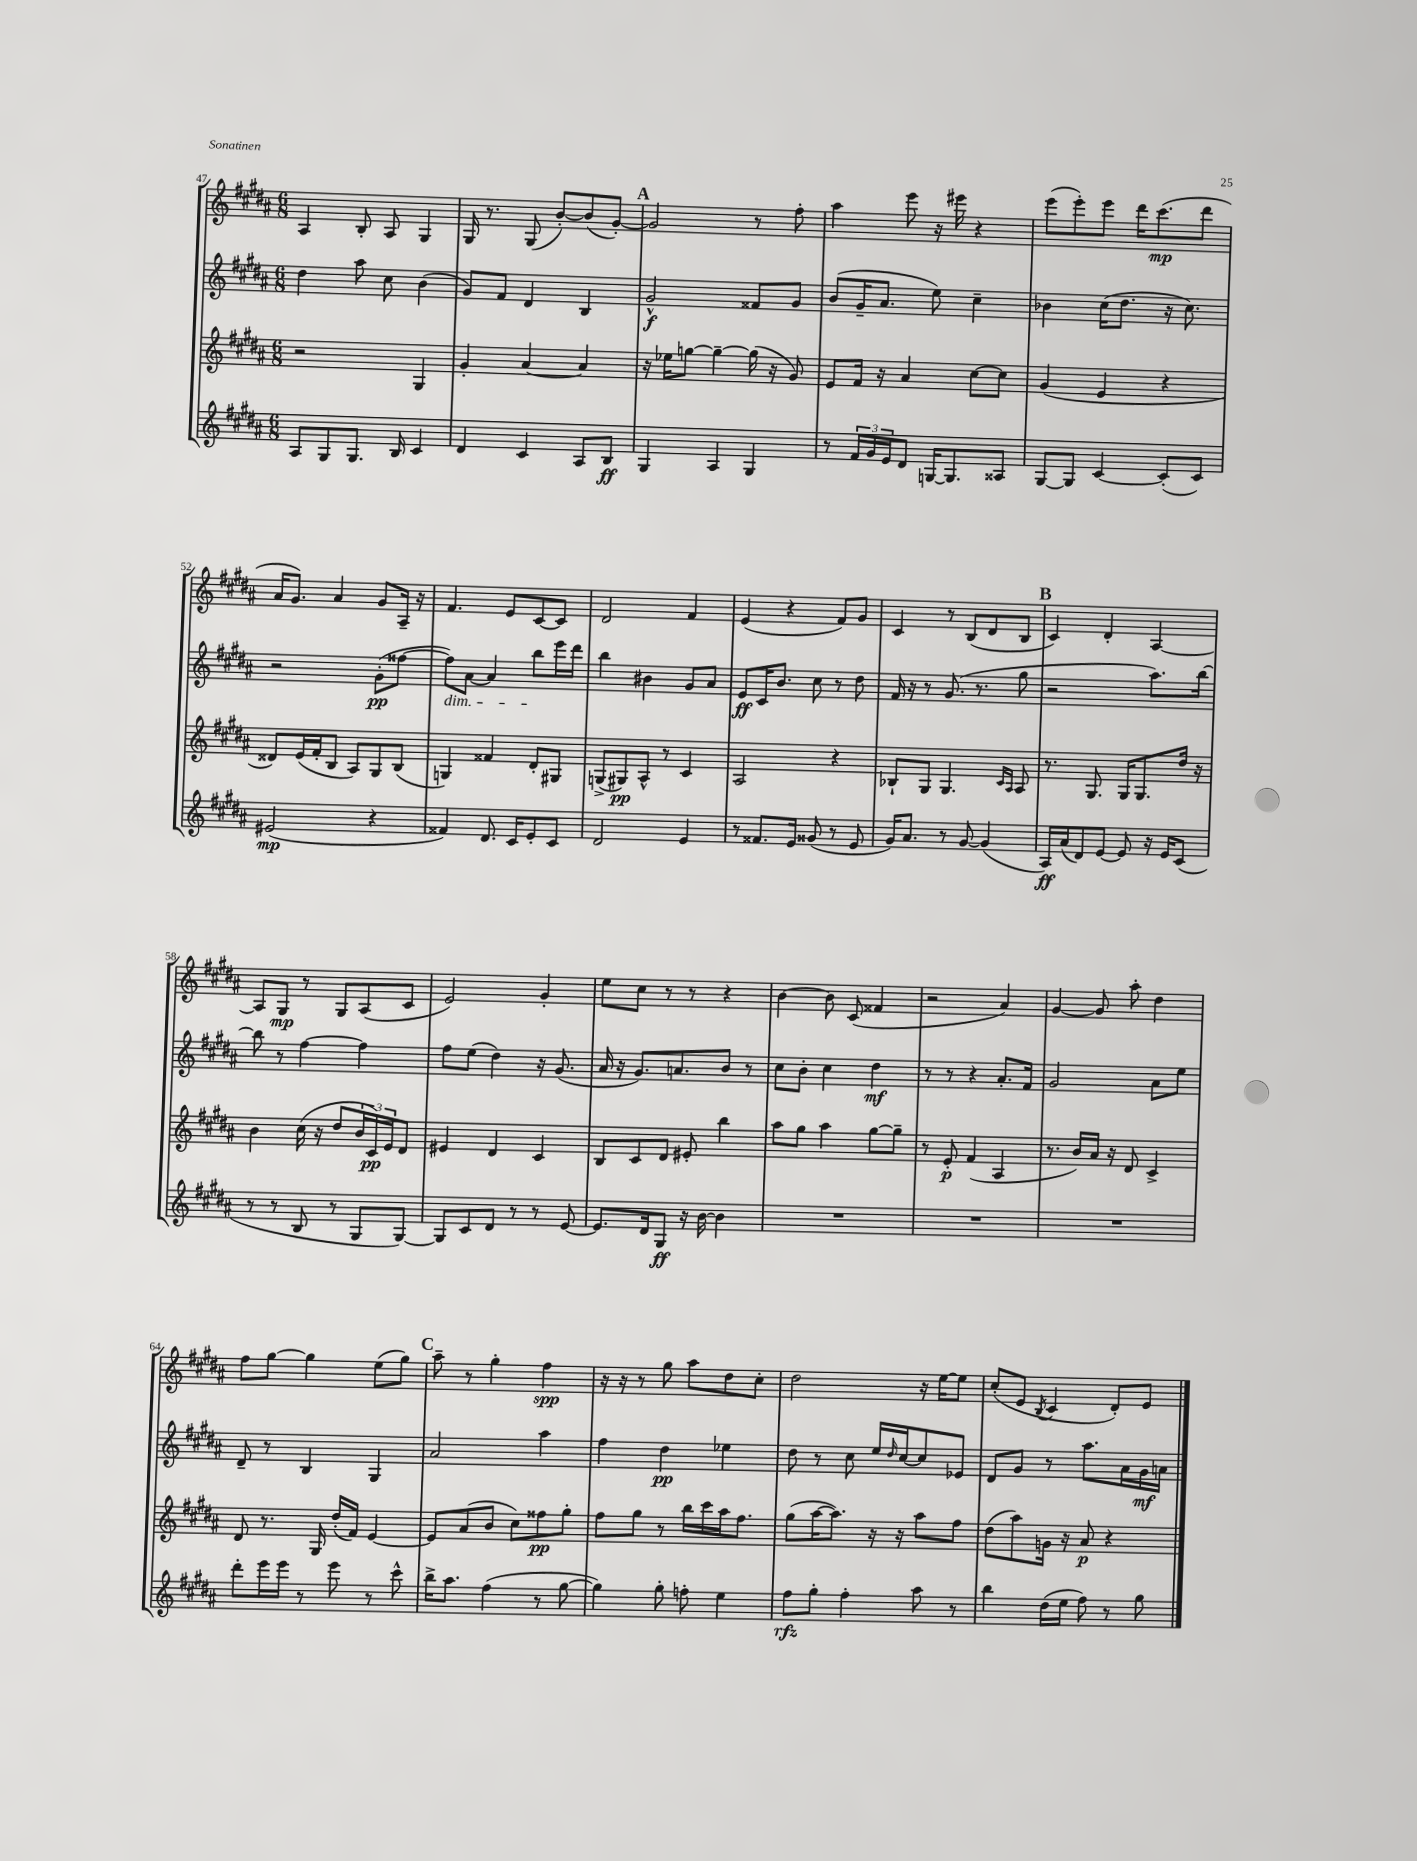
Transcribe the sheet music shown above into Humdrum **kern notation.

**kern	**kern	**kern	**kern
*staff4	*staff3	*staff2	*staff1
*clefG2	*clefG2	*clefG2	*clefG2
*k[f#c#g#d#a#]	*k[f#c#g#d#a#]	*k[f#c#g#d#a#]	*k[f#c#g#d#a#]
*M6/8	*M6/8	*M6/8	*M6/8
8A#/L	2r	4dd#\	4A#/
8G#/	.	.	.
8.G#/J	.	8aa#\	8B'/
.	.	8cc#\	8A#/
16B/	.	.	.
4c#/	4G#/	(4b\	4G#/
=	=	=	=
4d#/	4g#'/	8g#/L)	16G#/
.	.	.	8.r
.	.	8f#/J	.
4c#/	[4a#/	4d#/	(8G#/
.	.	.	[8b'/L)
8A#/L	4a#/]	4B/	(8b/]
8B/J	.	.	[8g#'/J)
=	=	=	=
4G#/	16r	2g#^^/	2g#/]
.	16ee-\LK	.	.
.	[8gg\J	.	.
4A#/	4gg~\_	.	.
4G#/	(16gg\]	8f##/L	8r
.	16r	.	.
.	8g#/)	8g#/J	8ff#'\
=	=	=	=
8r	8e/L	(8b/L	4aa#\
24f#/LL	16f#/Jk	16g#~/K	.
24g#/	.	.	.
.	16r	8.a#/J	.
24e/J	.	.	.
8d#/J	4a#/	.	8eee\
[16G/LK	.	8ee\)	16r
8.G/]	.	.	16eee#\
.	[8cc#\L	4cc#~\	4r
8A##/J	8cc#\]J	.	.
=	=	=	=
[8G#/L	(4g#/	4b-\	(8eee\L
8G#/]J	.	.	8eee'\)
[4c#/	4e/	(16cc#\LK	8eee\J
.	.	8.dd#\J	.
.	.	.	16ddd#\LK
.	.	.	(8.ccc#\
(8c#'/]L	4r	16r	.
.	.	8.cc#\)	.
8c#/J)	.	.	8ddd#\J
=	=	=	=
(2e#/	8d##/L)	2r	16a#/LK
.	.	.	8.g#/J)
.	(16e/L	.	.
.	16f#'/J	.	.
.	8B/J	.	4a#/
.	8A#/L)	.	.
4r	8G#/	(8g#'\L	8g#/L
.	(8B/J	[8ff##\J	16A#~/Jk
.	.	.	16r
=	=	=	=
4f##/)	4G/)	8ff##\]L)	4.f#/
.	.	[8a#\J	.
8.d#/	4f##/	4a#/]	.
.	.	.	8e/L
16c#/LK	.	.	.
8e'/	8d#'/L	8bb\L	[8c#/
8c#/J	8G#/J	16eee\L	8c#/]J
.	.	16ddd#\JJ	.
=	=	=	=
2d#/	(8G^/L	4bb\	2d#/
.	8G#/)	.	.
.	8A#^^/J	4b#\	.
.	8r	.	.
4e/	4c#/	8g#/L	4f#/
.	.	8a#/J	.
=	=	=	=
8r	2A#/	8e/L	(4e/
8.f##/L	.	16c#/K	.
.	.	8.b/J	.
.	.	.	4r
16e/Jk	.	.	.
(8g##/	.	8cc#\	.
8r	4r	8r	8f#/L)
8e/	.	8dd#\	8g#/J
=	=	=	=
16g#/LK)	8B-`/L	16f#/	4c#/
8.a#/J	.	16r	.
.	8G#/J	8r	.
8r	4.G#/	(8.g#/	8r
[8g#/	.	.	(8B/L
.	.	8.r	.
(4g#/]	.	.	8d#/
.	16qqc#/LL	.	.
.	16qqA#/JJ	.	.
.	8A#/	8gg#\	8B/J
=	=	=	=
16A#/LL)	8.r	2r	4c#/)
(16a#/J	.	.	.
8d#/)	.	.	.
.	8.G#/	.	.
[8e/J	.	.	4d#'/
8e/]	16G#/LK	.	.
.	8.G#/	.	.
16r	.	8.aa#\L)	[4A#/
16e/LK	.	.	.
(8c#/J	16dd#/Jk	.	.
.	16r	[16bb\Jk	.
=	=	=	=
8r	4b\	8bb\]	8A#/]L
8r	.	8r	8G#/J
8B/	(16cc#\	[4ff#\	8r
.	16r	.	.
8r	8dd#/L	.	8G#/L
8G#/L	24b/L	4ff#\]	(8A#/
.	24c#/)	.	.
.	24e/J	.	.
[8G#/J)	8d#/J	.	8c#/J
=	=	=	=
8G#/]L	4e#/	8ff#\L	2e/)
8c#/	.	(8ee\J	.
8d#/J	4d#/	4dd#\)	.
8r	.	.	.
8r	4c#/	16r	4g#'/
.	.	(8.g#/	.
[8e/	.	.	.
=	=	=	=
8.e/]L	8B/L	16a#/	8ee\L
.	.	16r	.
.	8c#/	8.g#/L)	8cc#\J
16d#/k	.	.	.
8G#/J	8d#/J	.	8r
.	.	8.a/	.
16r	8e#'/	.	8r
[16b\	.	.	.
4b\]	4bb\	8b/J	4r
.	.	8r	.
=	=	=	=
2.r	8aa#\L	8cc#\L	[4b\
.	8gg#\J	8b'\J	.
.	4aa#\	4cc#\	8b\]
.	.	.	(8c#/
.	[8gg#\L	4dd#\	4f##/
.	8gg#~\]J	.	.
=	=	=	=
2.r	8r	8r	2r
.	8e'/	8r	.
.	(4f#/	4r	.
.	4A#/	8.a#'/L	4a#/)
.	.	16f#/Jk	.
=	=	=	=
2.r	8.r	2g#/	[4g#/
.	16b/LL)	.	.
.	16a#/JJ	.	8g#/]
.	16r	.	.
.	8d#/	.	8aa#'\
.	4c#^/	8a#\L	4dd#\
.	.	8ee\J	.
=	=	=	=
8ddd#'\L	8d#/	8d#~/	8ff#\L
16eee\L	8.r	8r	[8gg#\J
16eee\JJ	.	.	.
8r	.	4B/	4gg#\]
.	16G#/	.	.
8eee\	(16dd#'/LL	.	.
.	16f#/JJ)	.	.
8r	[4e/	4G#/	(8ee\L
8ccc#^^\	.	.	8gg#\J)
=	=	=	=
16bb^\LK	8e/]L	2a#/	8aa#~\
8.aa#\J	.	.	.
.	(8a#/	.	8r
(4ff#\	8b/J	.	4gg#'\
.	8cc#\L)	.	.
8r	8ff##\	4aa#\	4ff#\
[8gg#\	8gg#'\J	.	.
=	=	=	=
4gg#\])	8ff#\L	4ff#\	16r
.	.	.	16r
.	8gg#\J	.	8r
8gg#'\	8r	4dd#\	8gg#\
8ff'\	16bb\LL	.	8aa#\L
.	16ccc#\	.	.
4ee\	16aa#\J	4ee-\	8dd#\
.	8.ff#\J	.	.
.	.	.	8cc#'\J
=	=	=	=
8ff#\L	(8gg#\L	8dd#\	2dd#\
8gg#'\J	[16aa#\K	8r	.
.	8.aa#\]J)	.	.
4ff#'\	.	8cc#\	.
.	16r	16ee/LL	.
.	.	16qqdd#/	.
.	16r	[16cc#/J	.
8aa#\	8aa#\L	8cc#/]	16r
.	.	.	[16ee\LK
8r	8ff#\J	8e-/J	8ee\]J
=	=	=	=
4bb\	(8dd#\L	8d#/L	(8cc#'/L
.	8aa#\)	8g#/J	8e/J
.	.	.	8qB/
(16dd#\LL	16g\Jk	8r	4c#/
16ee\JJ	16r	.	.
8ff#\)	8a#/	8.aa#\L	.
8r	4r	.	8d#'/L)
.	.	16a#\L	.
8gg#\	.	16g#\	8e/J
.	.	16a\JJ	.
==	==	==	==
*-	*-	*-	*-
